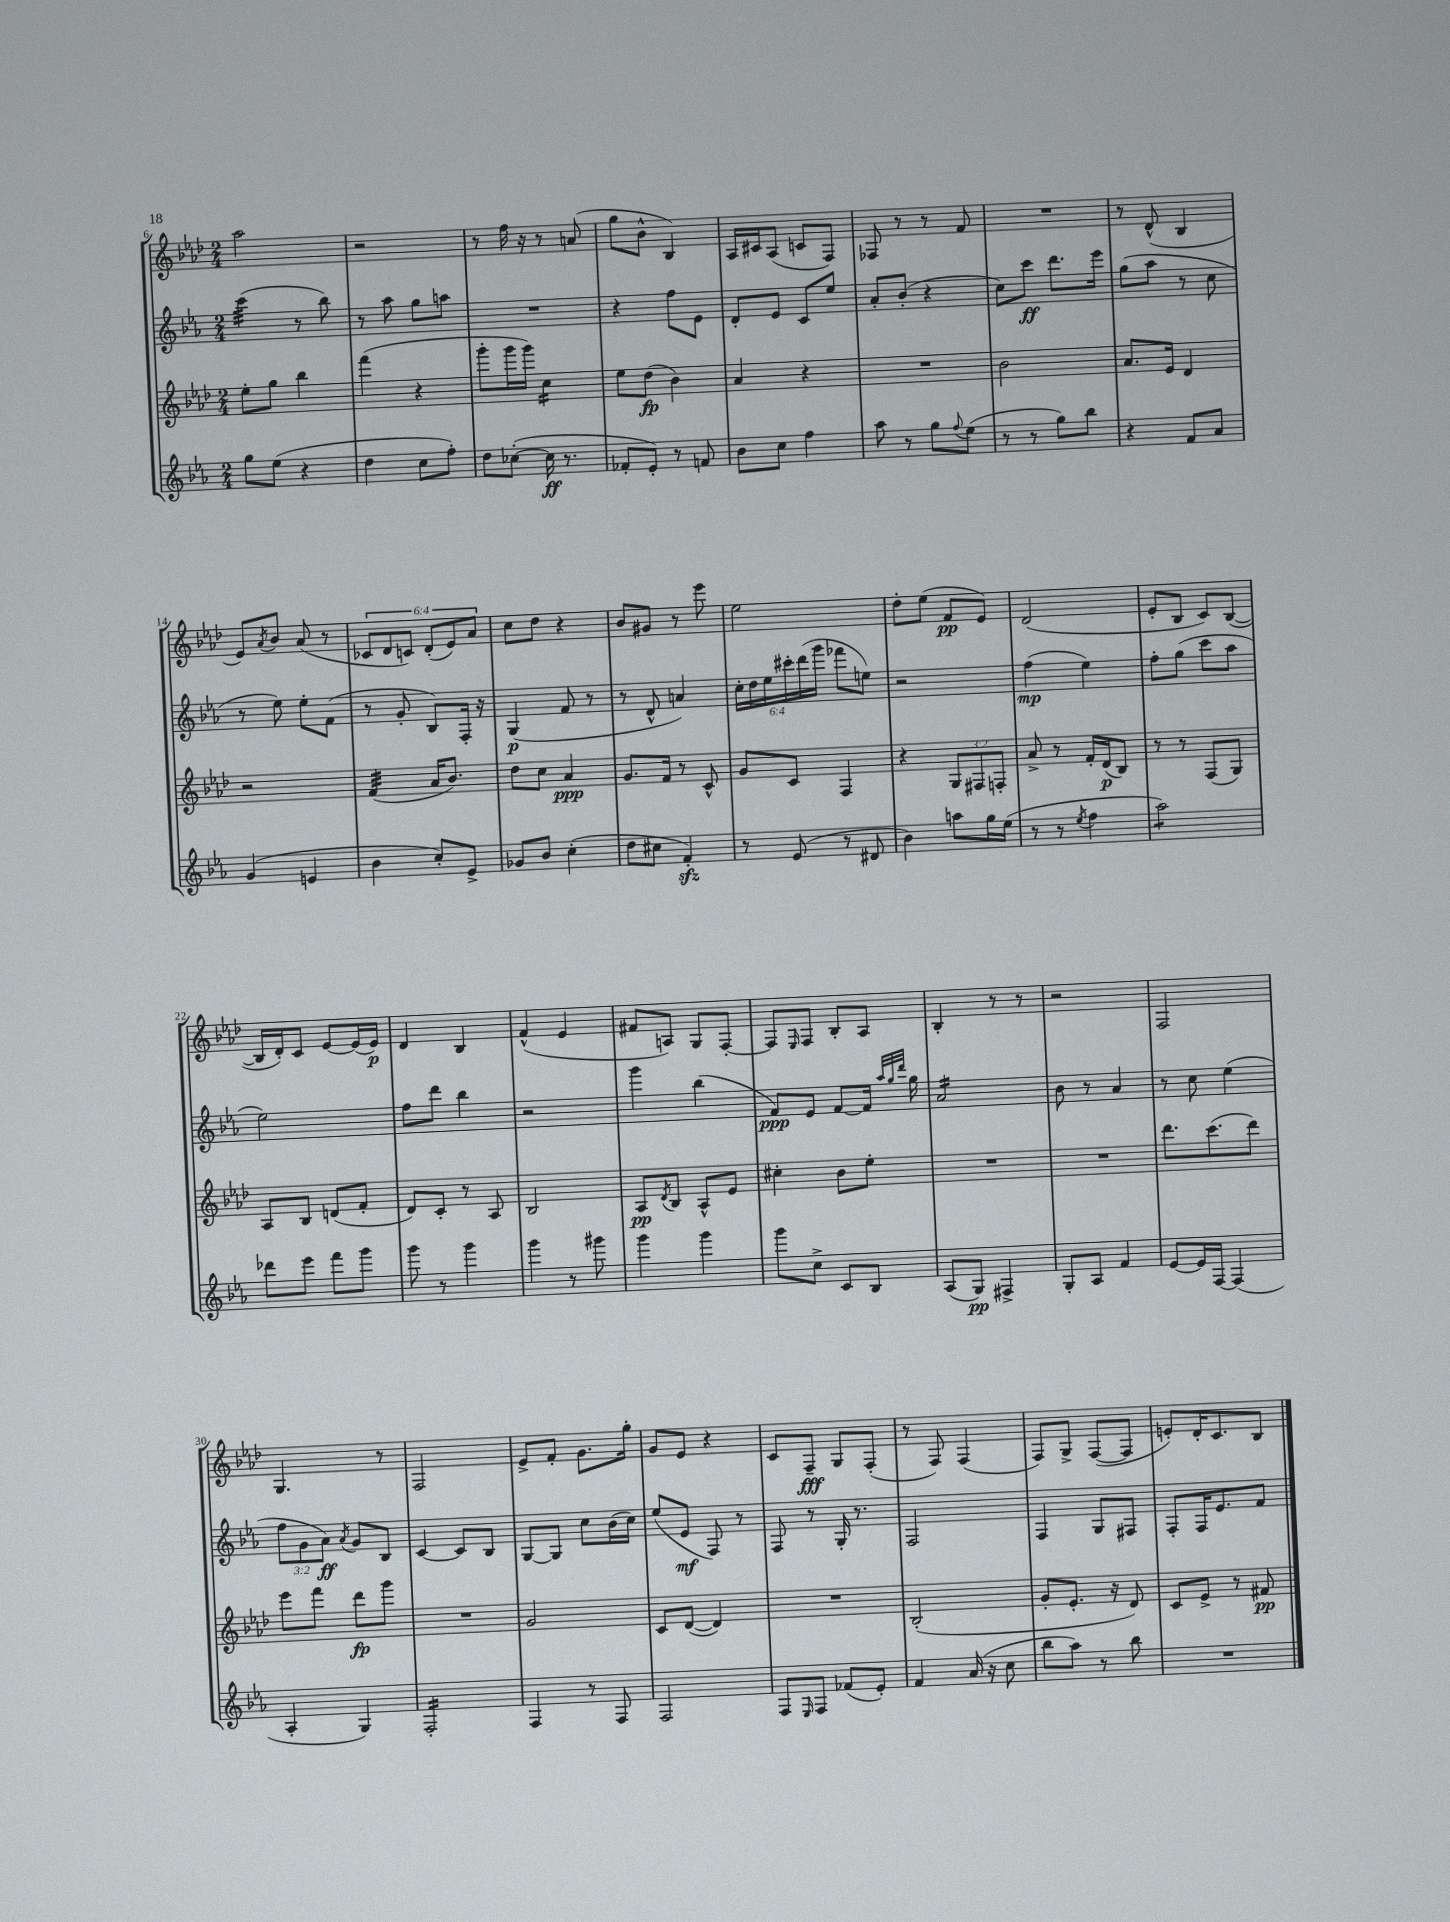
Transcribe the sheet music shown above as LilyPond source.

<<
\new StaffGroup <<
\new Staff = "s0" {
    \clef treble \key aes \major \numericTimeSignature \time 2/4 \override Staff.TupletNumber.text = #tuplet-number::calc-fraction-text
    aes''2 |
    r2 |
    r8 f''16 r16 r8 a'8( |
    g''8 bes'8-^ bes4) |
    aes16 cis'16 aes8( c'8 f8) |
    fes8 r8 r8 f'8 |
    R2 |
    r8 des'8-^( bes4 |
    ees'8) \acciaccatura { aes'8 } bes'8 aes'8( r8 |
    \tuplet 6/4 { ces'8 des'8 c'8) des'8-.( ees'8) aes'8 } |
    c''8 des''8 r4 |
    bes'8 gis'8 r8 ees'''8 |
    ees''2 |
    des''8-. ees''8( f'8\pp ees'8) |
    des'2( |
    ees'8-. bes8 c'8) bes8~( |
    bes16 des'16-.) c'8 ees'8~ ees'16( ees'16\p) |
    des'4 bes4 |
    f'4-^( ees'4 |
    fis'8 a8) g8 f8~-. |
    f8 \grace { ees16 } f8 bes8-. aes8 |
    bes4-. r8 r8 |
    r2 |
    f2 |
    g4. r8 |
    f2 |
    ees'8-> f'8-. g'8. g''16-. |
    g'8 ees'8 r4 |
    c'8 f8--\fff g8 f8-.( |
    r8 f8) f4( |
    f8) g8-> f8~( f8 |
    e'8-.) des'16-. c'8. bes8 \bar "|." |
}
\new Staff = "s1" {
    \clef treble \key ees \major \numericTimeSignature \time 2/4 \override Staff.TupletNumber.text = #tuplet-number::calc-fraction-text
    c'''4:32( r8 bes''8) |
    r8 aes''8 g''8 a''8 |
    R2 |
    r4 f''8 ees'8 |
    d'8-. ees'8 c'8 ees''8 |
    aes'8-. bes'8-.( r4 |
    c''8) c'''8\ff d'''8. ees'''16 |
    g''8( aes''8 r8 c''8 |
    r8 ees''8) ees''8-. f'8( |
    r8 g'8-. bes8) f16-. r16 |
    g4\p( f'8 r8 |
    r8 d'8-^ a'4) |
    \tuplet 6/4 { c''16-. d''16 ees''16 cis'''16-. d'''16( g'''16 } fes'''8 e''8) |
    r2 |
    f''4\mp( ees''4) |
    f''8-. g''8( c'''8 aes''8 |
    ees''2) |
    f''8 d'''8 bes''4 |
    r2 |
    g'''4 bes''4( |
    f'8\ppp) ees'8 f'8~ f'16 \grace { aes''32 g''32 d'''32 } g''16 |
    aes'2:16 |
    bes'8 r8 aes'4 |
    r8 c''8 ees''4( |
    \tuplet 3/2 { f''8 g'8 aes'8\ff) } \acciaccatura { aes'8 } g'8 bes8 |
    c'4~ c'8 bes8 |
    g8~ g8 c''8 bes'16( c''16) |
    ees''8( ees'8\mf f8) r8 |
    f8 r8 g16-. r8. |
    f2 |
    f4 g8 fis8 |
    f8-. f16 ees'8. f'8 \bar "|." |
}
\new Staff = "s2" {
    \clef treble \key aes \major \numericTimeSignature \time 2/4 \override Staff.TupletNumber.text = #tuplet-number::calc-fraction-text
    ees''8-. g''8 bes''4 |
    f'''4( r4 |
    g'''8-. g'''16 g'''16) c''4:16 |
    ees''8 des''8\fp( bes'4) |
    aes'4 r4 |
    R2 |
    bes'2 |
    aes'8. ees'16 des'4 |
    r2 |
    f'4:32( aes'16 bes'8.) |
    des''8 c''8 aes'4\ppp |
    g'8. f'16 r8 c'8-^ |
    g'8 c'8 f4 |
    r4 \tuplet 3/2 { g8 fis8 f8-. } |
    aes'8-> r8 f'16-. des'16\p( bes8) |
    r8 r8 f8( g8) |
    aes8 bes8 d'8( f'8-. |
    des'8) c'8-. r8 aes8 |
    bes2 |
    aes8\pp \acciaccatura { des'8 } bes8 aes8-^ ees'8 |
    cis''4-. bes'8 ees''8-. |
    R2 |
    R2 |
    des'''8. c'''8.( des'''8) |
    ees'''8 f'''8 des'''8\fp g'''8 |
    R2 |
    g'2 |
    c'8 des'8~( des'4) |
    R2 |
    bes2-.( |
    g'8-. ees'8.-. r16 des'8) |
    c'8 ees'8-> r8 fis'8\pp \bar "|." |
}
\new Staff = "s3" {
    \clef treble \key ees \major \numericTimeSignature \time 2/4
    g''8 ees''8( r4 |
    d''4 c''8 f''8-.) |
    d''8 ces''8~-.( ces''16\ff r8. |
    fes'8-. ees'8-.) r8 f'8 |
    bes'8 c''8 f''4 |
    aes''8 r8 g''8 \appoggiatura { f''8 } ees''8( |
    r8 r8 g''8) bes''8 |
    r4 f'8 aes'8 |
    g'4( e'4 |
    bes'4 c''8-.) ees'8-> |
    ges'8 bes'8 c''4-.( |
    d''8 cis''8 f'4-.\sfz) |
    r8 ees'8( r8 dis'8 |
    bes'4) a''8 g''16 ees''16( |
    r8 r8 \acciaccatura { ees''8 } f''4 |
    aes''2:8) |
    des'''8 ees'''8 f'''8 g'''8 |
    g'''8 r8 g'''4 |
    g'''4 r8 gis'''8 |
    g'''4 g'''4 |
    g'''8 c''8-> c'8 bes8 |
    aes8( g8\pp) fis4-> |
    g8-. aes8 f'4 |
    ees'8~ ees'16 f16~ f4( |
    aes4-. g4) |
    f2:16-. |
    f4 r8 f8 |
    f2 |
    f8 \grace { ees16 } f8 fes'8( ees'8-.) |
    f'4 aes'16( r16 c''8 |
    bes''8 aes''8) r8 bes''8 |
    R2 \bar "|." |
}
>>
>>
\layout { \context { \Score currentBarNumber = #6 } }
